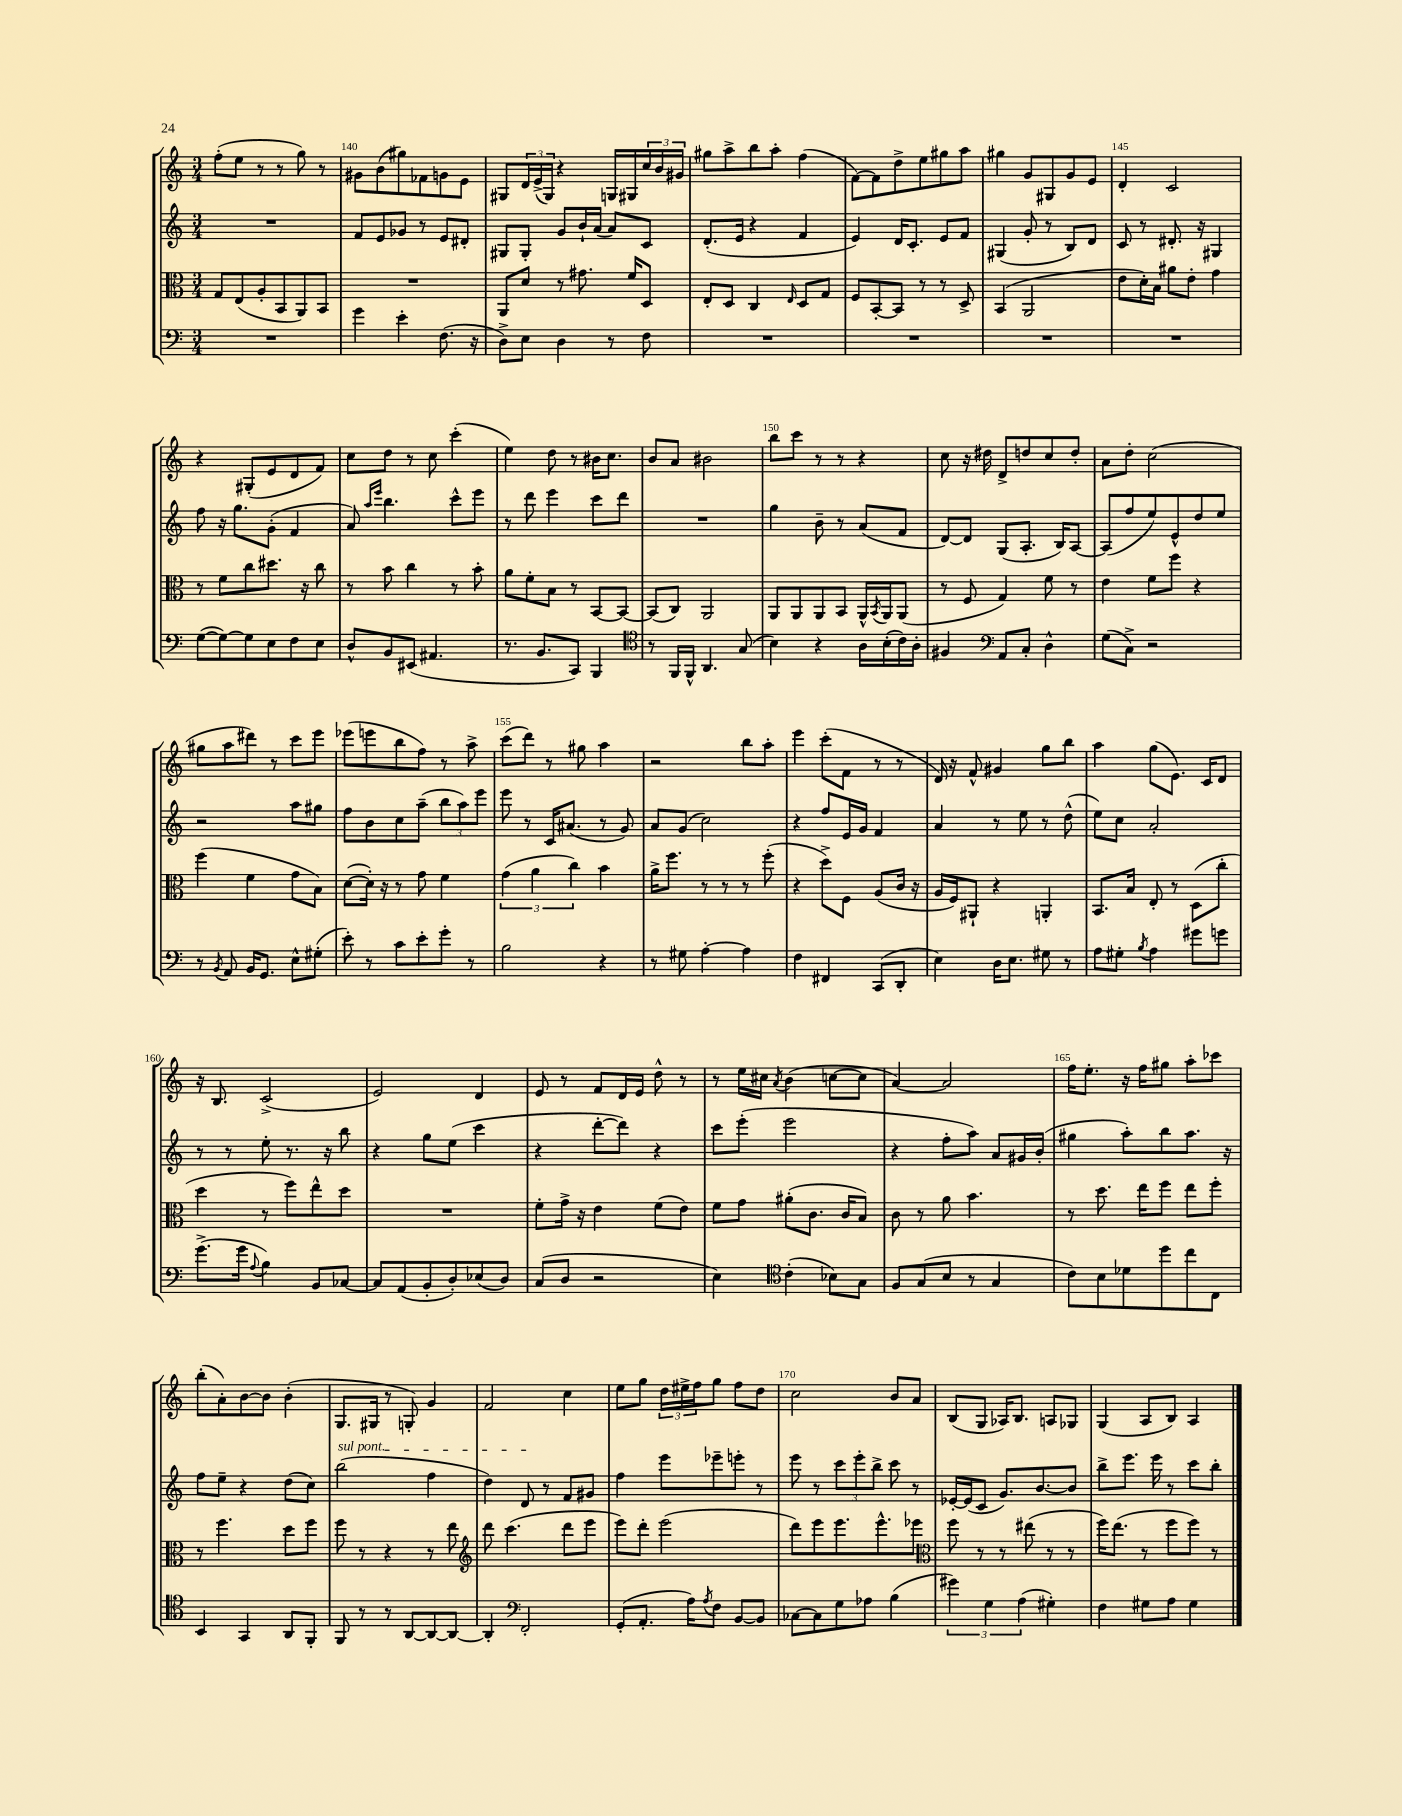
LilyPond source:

<<
\new StaffGroup <<
\new Staff = "s0" {
    \clef treble \key c \major \numericTimeSignature \time 3/4
    f''8-.( e''8 r8 r8 g''8) r8 |
    gis'8 b'8( gis''8) fes'8 g'8 e'8 |
    gis8 \tuplet 3/2 { d'16 e'16->( gis16) } r4 g16 gis16 \tuplet 3/2 { c''16 b'16 gis'16 } |
    gis''8 a''8-> b''8 a''8-. f''4( |
    f'8~) f'8 d''8-> e''8 gis''8 a''8 |
    gis''4 g'8 gis8 g'8 e'8 |
    d'4-. c'2 |
    r4 gis8-.( e'8 d'8 f'8) |
    c''8 d''8 r8 c''8 c'''4-.( |
    e''4) d''8 r8 bis'16 c''8. |
    b'8 a'8 bis'2 |
    b''8 c'''8 r8 r8 r4 |
    c''8 r16 dis''16 d'8-> d''8 c''8 d''8-. |
    a'8 d''8-. c''2( |
    gis''8 a''8 dis'''8) r8 c'''8 e'''8 |
    ees'''8( e'''8 b''8 f''8) r8 a''8-> |
    c'''8( d'''8) r8 gis''8 a''4 |
    r2 b''8 a''8-. |
    e'''4 c'''8-.( f'8 r8 r8 |
    d'16) r16 f'8-^ gis'4 g''8 b''8 |
    a''4 g''8( e'8.) c'16 d'8 |
    r16 b8. c'2->( |
    e'2) d'4 |
    e'8 r8 f'8 d'16 e'16 d''8-^ r8 |
    r8 e''16 cis''16 \acciaccatura { a'8 } b'4( c''8~ c''8 |
    a'4~) a'2 |
    f''16 e''8.-. r16 f''16 gis''8 a''8-. ces'''8 |
    b''8-.( a'8-.) b'8~ b'8 b'4-.( |
    g8. gis16 r8 g8-.) g'4 |
    f'2 c''4 |
    e''8 g''8 \tuplet 3/2 { d''16 eis''16-> f''16 } g''8 f''8 d''8 |
    c''2 b'8 a'8 |
    b8( g8 aes16) b8. a8 ges8 |
    g4( a8 b8) a4 \bar "|." |
}
\new Staff = "s1" {
    \clef treble \key c \major \numericTimeSignature \time 3/4
    R2. |
    f'8 e'8 ges'8 r8 e'8 dis'8-. |
    gis8 gis8-. g'8 b'16-! a'16( a'8) c'8 |
    d'8.-.( e'16 r4 f'4 |
    e'4) d'16 c'8.-. e'8 f'8 |
    gis4( g'8-. r8 b8) d'8 |
    c'8 r8 dis'8.-. r16 gis4 |
    f''8 r16 g''8. g'8-.( f'4 |
    a'8) \grace { a''16 e'''16 } b''4. c'''8-^ e'''8 |
    r8 d'''8 e'''4 c'''8 d'''8 |
    R2. |
    g''4 b'8-- r8 a'8( f'8 |
    d'8~) d'8 g8( a8.-. b16) a8~ |
    a8( f''8 e''8) e'8-^ d''8 e''8 |
    r2 a''8 gis''8 |
    f''8 b'8 c''8 a''8--( \tuplet 3/2 { b''8 a''8) e'''8 } |
    e'''8 r8 c'16 ais'8.( r8 g'8) |
    a'8 g'8( c''2) |
    r4 f''8 e'16 g'16 f'4 |
    a'4 r8 e''8 r8 d''8-^( |
    e''8) c''8 a'2-. |
    r8 r8 e''8-. r8. r16 b''8 |
    r4 g''8 e''8( c'''4 |
    r4 d'''8~-. d'''8) r4 |
    c'''8 e'''8-.( e'''2 |
    r4 f''8-. a''8) a'8 gis'16 b'16-.( |
    gis''4 a''8-.) b''8 a''8. r16 |
    f''8 e''8-- r4 d''8( c''8) |
    \once \override TextSpanner.bound-details.left.text = \markup { \italic "sul pont." } b''2\startTextSpan( f''4 |
    d''4) d'8\stopTextSpan r8 f'8 gis'8 |
    f''4 e'''8 ees'''8-- e'''8-. r8 |
    e'''8 r8 \tuplet 3/2 { c'''8 e'''8-. b''8-> } c'''8 r8 |
    ees'16~-. ees'16( c'8 g'8.) b'8.~ b'8 |
    b''8-> e'''8. e'''16 r8 c'''8 b''8-. \bar "|." |
}
\new Staff = "s2" {
    \clef alto \key c \major \numericTimeSignature \time 3/4
    g8 e8( a8-. b,8 a,8) b,8 |
    R2. |
    a,8 d'8 r8 gis'8. f'16 d8 |
    e8-. d8 c4 \grace { e16 } d8 g8 |
    f8 b,8~-. b,8 r8 r8 d8-> |
    b,4( a,2 |
    e'8 d'16-.) b16 ais'8 e'8-. g'4 |
    r8 f'8 c''8 dis''8. r16 c''8 |
    r8 b'8 c''4 r8 b'8-. |
    a'8 f'8-. b8 r8 b,8~ b,8~ |
    b,8( c8) a,2 |
    a,8 a,8 a,8 b,8 a,16-^ \acciaccatura { b,8 } a,16 a,8( |
    r8 f8 g4) f'8 r8 |
    e'4 f'8 f''8 r4 |
    f''4( f'4 g'8 b8) |
    d'8~( d'16-.) r16 r8 g'8 f'4 |
    \tuplet 3/2 { g'4( a'4 c''4) } b'4 |
    a'16-> f''8. r8 r8 r8 f''8-.( |
    r4 d''8->) f8 a8( c'16 r16 |
    a16 f16) ais,8-! r4 a,4-. |
    b,8. b16 e8-. r8 d8( c''8-. |
    d''4 r8 f''8) e''8-^ d''8 |
    R2. |
    f'8-. g'16-> r16 e'4 f'8( e'8) |
    f'8 g'8 ais'8-.( c'8. c'16 b8) |
    c'8 r8 a'8 b'4. |
    r8 d''8. e''16 f''8 e''8 f''8-. |
    r8 f''4. d''8 f''8 |
    f''8 r8 r4 r8 e''8 |
    \clef treble d'''8 c'''4.( d'''8 e'''8 |
    e'''8) d'''8-. e'''2( |
    d'''8) e'''8 e'''8. e'''8.-^ ees'''8 |
    \clef alto f''8 r8 r8 eis''8( r8 r8 |
    f''16) e''8.( r8 f''8 f''8) r8 \bar "|." |
}
\new Staff = "s3" {
    \clef bass \key c \major \numericTimeSignature \time 3/4
    R2. |
    g'4 e'4-. f8.( r16 |
    d8->) e8 d4 r8 f8 |
    R2. |
    R2. |
    R2. |
    R2. |
    g8~( g8~) g8 e8 f8 e8 |
    d8-^ b,8 eis,8( ais,4. |
    r8. b,8. c,8) b,,4 |
    \clef tenor r8 f,16 f,16-^ a,4. g8( |
    b4) r4 a16 b16-.( c'16) a16-. |
    fis4 \clef bass a,8 c8-. d4-^ |
    g8( c8->) r2 |
    r8 \acciaccatura { b,8 } a,8 b,16 g,8. e8-^ gis8-.( |
    e'8-.) r8 c'8 e'8-. g'8-. r8 |
    b2 r4 |
    r8 gis8 a4~-. a4 |
    f4 fis,4 c,8( d,8-. |
    e4) d16 e8. gis8 r8 |
    a8 gis8-. \acciaccatura { b8 } a4 gis'8 g'8 |
    g'8.->( g'16 \appoggiatura { a8 } b4) b,8 ces8~ |
    ces8 a,8( b,8-. d8-.) ees8( d8) |
    c8( d8 r2 |
    e4) \clef tenor c'4-.( bes8) g8 |
    f8 g8( b8 r8 g4 |
    c'8) b8 des'8 d''8 c''8 c8 |
    b,4 g,4 a,8 f,8-. |
    f,8 r8 r8 a,8~ a,8~ a,8~ |
    a,4-. \clef bass f,2-. |
    g,8-.( a,8.-. a16) \acciaccatura { a8 } f8 b,8~ b,8 |
    ces8~ ces8 g8 aes8 b4( |
    \tuplet 3/2 { gis'4) g4 a4( } gis4-.) |
    f4 gis8 a8 gis4 \bar "|." |
}
>>
>>
\layout { \context { \Score currentBarNumber = #139 \override BarNumber.break-visibility = ##(#f #t #t) barNumberVisibility = #(every-nth-bar-number-visible 5) } }
